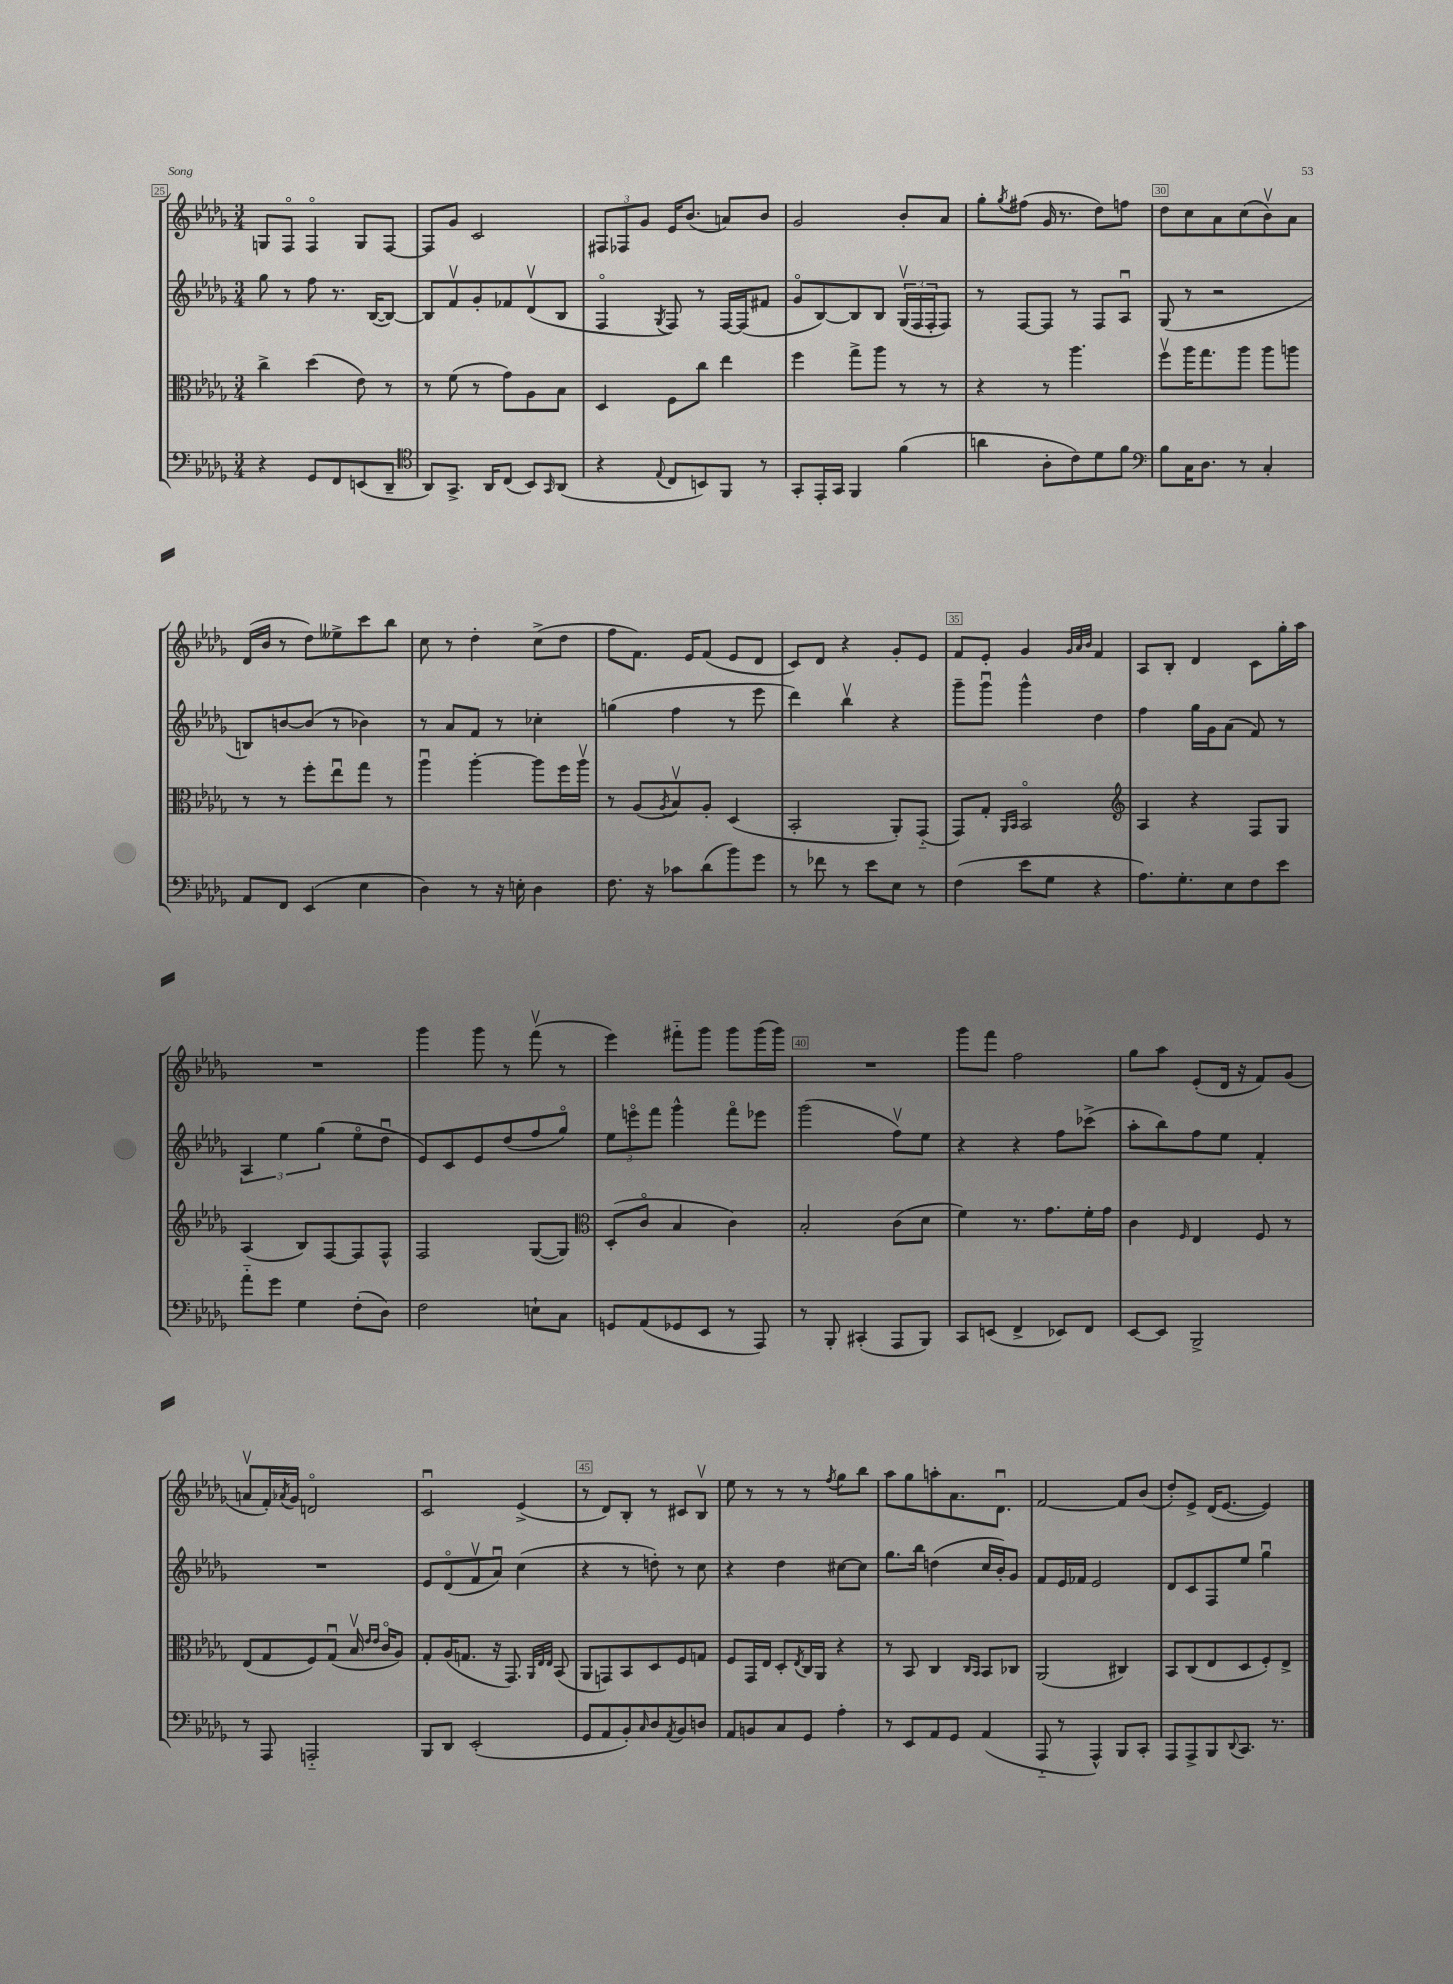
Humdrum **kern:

**kern	**kern	**kern	**kern
*staff4	*staff3	*staff2	*staff1
*clefF4	*clefC3	*clefG2	*clefG2
*k[b-e-a-d-g-]	*k[b-e-a-d-g-]	*k[b-e-a-d-g-]	*k[b-e-a-d-g-]
*M3/4	*M3/4	*M3/4	*M3/4
4r	4cc^	8gg-	8G
.	.	8r	8Fo
8GG-	(4dd-	8ff	4Fo
8FF	.	8.r	.
(8EE	8e-)	.	8G
.	.	([16B-	.
8DD-~	8r	8B-_)	[8F
=	=	=	=
*clefC4	*	*	*
8AA-)	8r	8B-]	8F]
8.GG-^	(8f	8fv	8g-
.	8r	8g-'	2c
16AA-	.	.	.
(8C	8g-)	8f-	.
8BB-)	8A-	(8d-v	.
16qqGG-	.	.	.
(8AA-	8B-	8B-	.
=	=	=	=
4r	4D-	4Fo	12F#
.	.	.	12F-
.	.	.	12g-
8qqE-	.	8qG-	.
8C	8F	8F)	16e-
.	.	.	(8.b-
8BB)	8cc	8r	.
8FF	4ee-	[16F	8a)
.	.	(16F]	.
8r	.	8f#	8b-
=	=	=	=
8GG-'	4ff	8g-o	2g-
16EE-'	.	[8B-)	.
16GG-	.	.	.
4FF	8gg-^	8B-]	.
.	8aa-	8B-	.
(4f	8r	(24G-v	8b-'
.	.	24F	.
.	.	24F'	.
.	8r	8F)	8a-
=	=	=	=
4a	4r	8r	8gg-'
.	.	.	8qgg-
.	.	[8F	(8ff#
8A-'	8r	8F]	16g-
.	.	.	8.r
8c)	4.aa-	8r	.
8d-	.	8F	8dd-)
8f	.	8A-u	8ff
=	=	=	=
*clefF4	*	*	*
8B-	8ffv	(8G-	8dd-
16C	16aa-	8r	8cc
8.D-	8.gg-	.	.
.	.	2r	8a-
8r	8aa-	.	(8cc
4C'	8aa-	.	8b-v)
.	8aa	.	8a-
=	=	=	=
8AA-	8r	8B)	(16d-
.	.	.	16b-
8FF	8r	[8b	8r
(4EE-	8ff'	(8b]	8dd-)
.	8ee-u	8r	8ee--^
4E-	8gg-	4b-)	8ccc
.	8r	.	8bb-
=	=	=	=
4D-)	4aa-u	8r	8cc
.	.	8a-	8r
8r	[4aa-'	8f	4dd-'
16r	.	8r	.
16E'	.	.	.
4D-	8aa-]	4cc-'	(8cc^
.	16ff	.	8dd-
.	16aa-v	.	.
=	=	=	=
8.F	8r	(4gg	8ff
.	(8A-	.	8.f)
16r	.	.	.
.	8qA-	.	.
8c-	8B-v)	4ff	.
.	.	.	16e-
(8d-	8A-'	.	(8f
8b-)	(4D-	8r	8e-
8g-	.	8eee-	8d-
=	=	=	=
8r	2BB-'	4ddd-)	8c)
8f-	.	.	8d-
8r	.	4bb-v	4r
8e-	.	.	.
8E-	8AA-')	4r	8g-'
8r	(8GG-'~	.	8e-
=	=	=	=
(4F	8GG-)	8ggg-~	8f
.	8G-'	8ggg-u	8e-'
.	16qqAA-	.	.
.	16qqBB-	.	.
8e-	2BB-o	4ggg-^^	4g-
8G-	.	.	.
.	.	.	32qqg-
.	.	.	32qqa-
.	.	.	32qqb-
4r	.	4dd-	4f
=	=	=	=
*	*clefG2	*	*
8.A-)	4A-	4ff	8A-
.	.	.	8B-'
8.G-'	.	.	.
.	4r	16gg-	4d-
.	.	16g-	.
8E-	.	(8a-	.
8F	8F	8f)	8c
8e-	8G-	8r	16gg-'
.	.	.	16aa-
=	=	=	=
8a-'~	(4A-	6A-	2.r
8g-	.	.	.
.	.	6ee-	.
4G-	8B-)	.	.
.	.	(6gg-	.
.	[8F	.	.
(8F'	8F]	8ee-o	.
8D-)	8F^^	8dd-u	.
=	=	=	=
2F	2F	8e-)	4ggg-
.	.	8c	.
.	.	8e-	8ggg-
.	.	(8dd-	8r
8E`	([8G-	8ff	(8fffv
8C	8G-])	8gg-o)	8r
=	=	=	=
*	*clefC3	*	*
8GG	(8D-'	12ee-	4eee-)
.	.	12eeeo	.
(8AA-	8co	.	.
.	.	12fff	.
8GG-	4B-	4ggg-^^	8fff#'~
8EE-	.	.	8ggg-
8r	4c)	8fffo	8ggg-
8AAA-)	.	8eee-	(16ggg-
.	.	.	16ggg-)
=	=	=	=
8r	2B-'	(2ggg-	2.r
8BBB-'	.	.	.
(4CC#'	.	.	.
8AAA-	(8c	8ffv)	.
8BBB-)	8d-	8ee-	.
=	=	=	=
8CC	4f)	4r	8ggg-
(8EE	.	.	8fff
4FF^	8.r	4r	2ff
.	8.g-	.	.
8EE-)	.	8ff	.
8FF	16f'	(8ccc-^	.
.	16g-	.	.
=	=	=	=
[8EE-	4c	8aa-'	8gg-
8EE-]	.	8bb-)	8aa-
.	16qqF	.	.
2BBB-^	4E-	8ff	(8e-'
.	.	8ee-	16d-
.	.	.	16r
.	8F	4f'	8f)
.	8r	.	(8g-
=	=	=	=
8r	(8E-	2.r	8av
8AAA-	8G-	.	16f')
.	.	.	8qa-
.	.	.	16g-
2AAA'~	8F)	.	2do
.	(8G-u	.	.
.	16B-v	.	.
.	16qqe-	.	.
.	16qqe-	.	.
.	16co	.	.
.	8A-)	.	.
=	=	=	=
8BBB-	8G-'	8e-	2cu
8DD-	(16A-	(8d-o	.
.	8.G	.	.
(2EE-'	.	8fv	.
.	16r	8a-u)	.
.	8.GG-)	.	.
.	.	(4cc	(4e-^
.	32qqAA-	.	.
.	32qqE-	.	.
.	32qqE-	.	.
.	(8BB-	.	.
=	=	=	=
8GG-	8AA-	4r	8r
8AA-	8GG)	.	8d-)
8BB-')	8BB-	8r	8B-'
16qqC	.	.	.
8D-	8D-	8dd')	8r
8qAA-	.	.	.
8BB-	8F	8r	8c#
8D	8G	8cc	8B-v
=	=	=	=
8AA-	8F	4r	8ee-
8BB	16GG-	.	8r
.	16E-	.	.
8C	8D-'	4dd-	8r
.	8qE-	.	.
8GG-	16C	.	8r
.	16AA-	.	.
.	.	.	8qff
4A-'	4r	[8cc#	8gg-
.	.	8cc#]	8bb-
=	=	=	=
8r	8r	8.gg-	8aa-
8EE-	8BB-	.	8gg-
.	.	16bb-	.
8AA-	4C	(4dd	8aa'
8GG-	.	.	8.a-
.	16qqC	.	.
.	16qqBB-	.	.
(4AA-	8BB-	16cc	.
.	.	16b-')	8.d-u
.	8C-	8g-	.
=	=	=	=
8AAA-'~	(2AA-	8f	[2f
8r	.	16e-	.
.	.	16f-	.
4AAA-^^)	.	2e-	.
8BBB-	4C#)	.	8f]
8CC'	.	.	(8b-
=	=	=	=
8AAA-	8BB-	8d-	8dd-')
8AAA-^	(8C	8c	8e-^
8BBB-	8E-	8F	(16d-
.	.	.	[8.e-
8qqDD-	.	.	.
8.CC	8D-	8ee-	.
.	8F')	4gg-u	4e-])
8.r	.	.	.
.	8E-^	.	.
==	==	==	==
*-	*-	*-	*-
